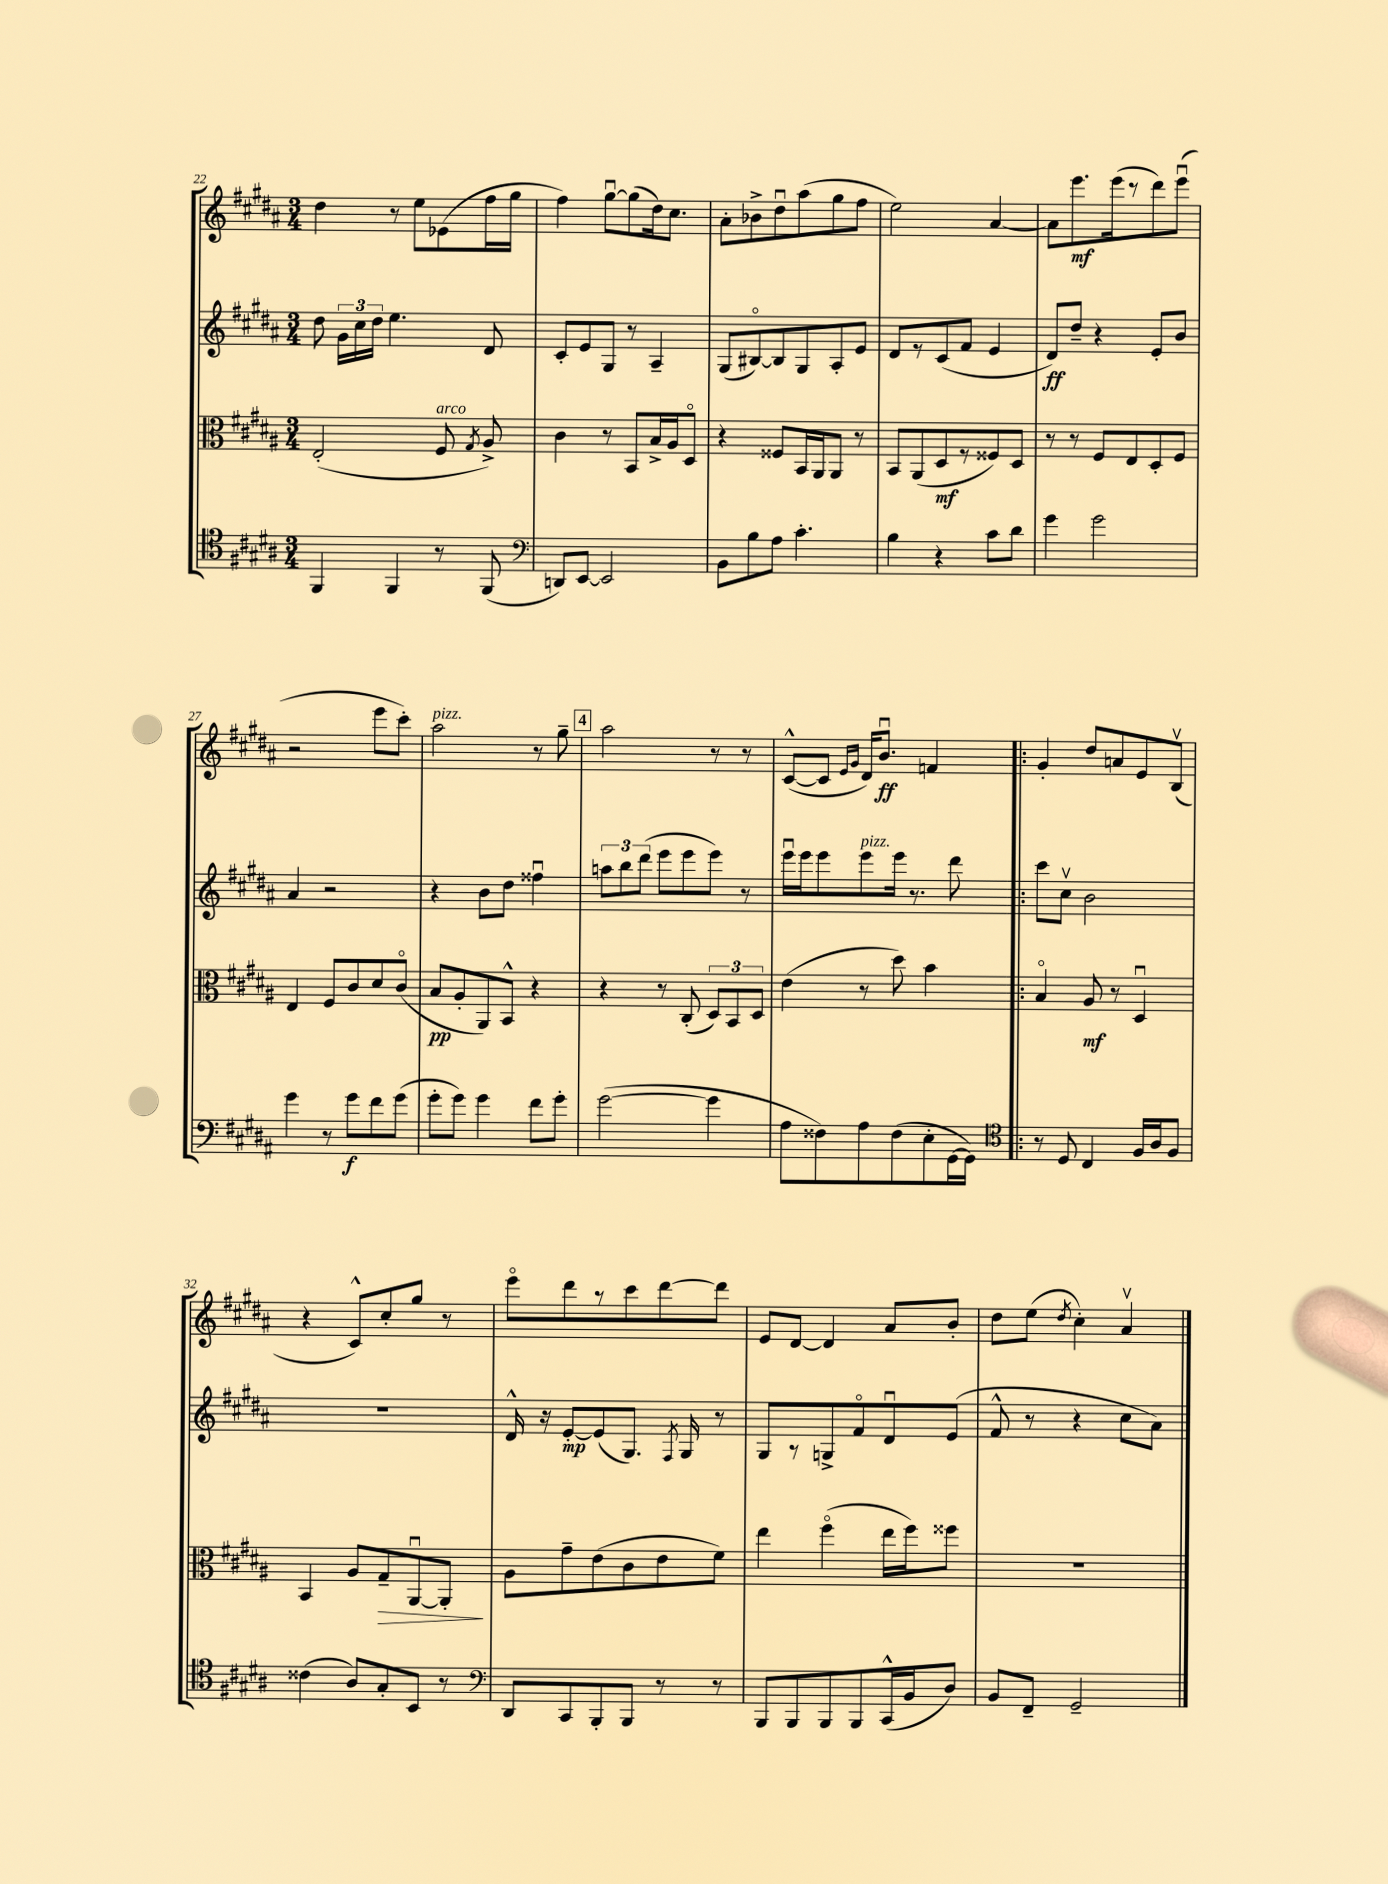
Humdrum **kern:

**kern	**dynam	**kern	**dynam	**kern	**dynam	**kern	**dynam
*part4	*part4	*part3	*part3	*part2	*part2	*part1	*part1
*staff4	*staff4	*staff3	*staff3	*staff2	*staff2	*staff1	*staff1
*clefC4	*	*clefC3	*	*clefG2	*	*clefG2	*
*k[f#c#g#d#a#]	*	*k[f#c#g#d#a#]	*	*k[f#c#g#d#a#]	*	*k[f#c#g#d#a#]	*
*M3/4	*	*M3/4	*	*M3/4	*	*M3/4	*
=22	=22	=22	=22	=22	=22	=22	=22
4FF#/	.	(2E'/	.	8dd#\	.	4dd#\	.
.	.	.	.	24g#\LL	.	.	.
.	.	.	.	24cc#\	.	.	.
.	.	.	.	24dd#\JJ	.	.	.
4FF#/	.	.	.	4.ee\	.	8r	.
.	.	.	.	.	.	8ee\L	.
!	!	!LO:TX:a:i:t=arco	!	!	!	!	!
8r	.	8F#/	.	.	.	(8e-X\	.
.	.	8qG#/	.	.	.	.	.
(8FF#/	.	8A#^/)	.	8d#/	.	16ff#\L	.
.	.	.	.	.	.	16gg#\JJ	.
=23	=23	=23	=23	=23	=23	=23	=23
*clefF4	*	*	*	*	*	*	*
8DDn/L)	.	4c#\	.	8c#'/L	.	4ff#\)	.
[8EE/J	.	.	.	8e/	.	.	.
2EE/]	.	8r	.	8G#/J	.	[8gg#u\L	.
.	.	8BB/L	.	8r	.	(8gg#\]	.
.	.	16B^/L	.	4A#~/	.	16dd#\k)	.
.	.	16A#/J	.	.	.	8.cc#\J	.
.	.	8D#/J	.	.	.	.	.
=24	=24	=24	=24	=24	=24	=24	=24
8BB\L	.	4r	.	(8G#/L	.	8a#'\L	.
8B\	.	.	.	[8B#X/)	.	8b-X^\	.
8A#\J	.	8F##X/L	.	8B#/]	.	8dd#u\	.
4.c#'\	.	16BB/L	.	8G#/	.	(8aa#\	.
.	.	16AA#/J	.	.	.	.	.
.	.	8AA#/J	.	8A#'/	.	8gg#\	.
.	.	8r	.	8e/J	.	8ff#\J	.
=25	=25	=25	=25	=25	=25	=25	=25
4B\	.	8BB/L	.	8d#/L	.	2ee\)	.
.	.	(8AA#/	.	8r	.	.	.
4r	.	8D#/	mf	(8c#/	.	.	.
.	.	8r	.	8f#/J	.	.	.
8c#\L	.	8F##X/)	.	4e/	.	[4a#/	.
8d#\J	.	8D#/J	.	.	.	.	.
=26	=26	=26	=26	=26	=26	=26	=26
4g#\	.	8r	.	8d#/L)	ff	8a#\L]	.
.	.	8r	.	8dd#~/J	.	8.eee\	mf
2g#\	.	8F#/L	.	4r	.	.	.
.	.	.	.	.	.	(16eee\k	.
.	.	8E/	.	.	.	8r	.
.	.	8D#'/	.	8e'/L	.	8ddd#\)	.
.	.	8F#/J	.	8b/J	.	(8eeeu\J	.
!!LO:LB:g=z
=27	=27	=27	=27	=27	=27	=27	=27
4g#\	.	4E/	.	4a#/	.	2r	.
8r	.	8F#/L	.	2r	.	.	.
8g#\L	f	8c#/	.	.	.	.	.
8f#\	.	8d#/	.	.	.	8eee\L	.
(8g#\J	.	(8c#/J	.	.	.	8ccc#'\J)	.
=28	=28	=28	=28	=28	=28	=28	=28
!	!	!	!	!	!	!LO:TX:a:i:t=pizz.	!
8g#'\L	.	8B/L	pp	4r	.	2aa#\	.
8g#\J)	.	8A#'/	.	.	.	.	.
4g#\	.	8AA#/)	.	8b\L	.	.	.
.	.	8BB^^/J	.	8dd#\J	.	.	.
8f#\L	.	4r	.	4ff##Xu\	.	8r	.
8g#'\J	.	.	.	.	.	8gg#~\	.
!!LO:REH:place=s1:t=4
=29	=29	=29	=29	=29	=29	=29	=29
([2g#\	.	4r	.	12aan\L	.	2aa#\	.
.	.	.	.	12bb\	.	.	.
.	.	.	.	(12ddd#\J	.	.	.
.	.	8r	.	8eee\L	.	.	.
.	.	(8C#'/	.	8eee\	.	.	.
4g#\]	.	12D#/L)	.	8eee\J)	.	8r	.
.	.	12BB/	.	.	.	.	.
.	.	.	.	8r	.	8r	.
.	.	12D#/J	.	.	.	.	.
=30	=30	=30	=30	=30	=30	=30	=30
8A#\L	.	(4e\	.	16eeeu\LL	.	([8c#^^/L	.
.	.	.	.	16eee\J	.	.	.
8F##X\)	.	.	.	8eee\	.	8c#/J]	.
.	.	.	.	.	.	16qqe/LL	.
.	.	.	.	.	.	16qqg#/JJ	.
!	!	!	!	!LO:TX:a:i:t=pizz.	!	!	!
8A#\	.	8r	.	8eee\	.	16d#/KL)	.
.	.	.	.	.	.	8.bu/J	ff
(8F##\	.	8dd#\)	.	16eee\Jk	.	.	.
.	.	.	.	8.r	.	.	.
8E'\	.	4b\	.	.	.	4fn/	.
[16GG#\L	.	.	.	8ddd#\	.	.	.
16GG#\JJ])	.	.	.	.	.	.	.
=31!|:	=31!|:	=31!|:	=31!|:	=31!|:	=31!|:	=31!|:	=31!|:
*clefC4	*	*	*	*	*	*	*
8r	.	4B/	.	8ccc#\L	.	4g#'/	.
8D#/	.	.	.	8cc#v\J	.	.	.
4C#/	.	8A#/	mf	2b\	.	8dd#/L	.
.	.	8r	.	.	.	8an/	.
16F#/LL	.	4D#u/	.	.	.	8e/	.
16A#/J	.	.	.	.	.	.	.
8F#/J	.	.	.	.	.	(8Bv/J	.
!!LO:LB:g=z
=32	=32	=32	=32	=32	=32	=32	=32
(4c##X\	.	4BB/	.	2.r	.	4r	.
8A#/L)	.	8A#/L	.	.	.	8c#^^/L)	.
!	!	!	!LO:HP:b	!	!	!	!
8G#'/	.	8G#~/	>	.	.	8cc#'/	.
8BB/J	.	[8AA#u/	.	.	.	8gg#/J	.
8r	.	8AA#'/J]	.	.	.	8r	.
.	.	.	]	.	.	.	.
=33	=33	=33	=33	=33	=33	=33	=33
*clefF4	*	*	*	*	*	*	*
8DD#/L	.	8A#\L	.	16d#^^/	.	8eee\L	.
.	.	.	.	16r	.	.	.
8CC#/	.	8g#~\	.	[8e'/L	mp	8ddd#\	.
8BBB'/	.	(8e\	.	(8e/]	.	8r	.
8BBB/J	.	8c#\	.	8.G#/J)	.	8ccc#\	.
8r	.	8e\	.	.	.	[8ddd#\	.
.	.	.	.	8qF#/	.	.	.
.	.	.	.	16G#/	.	.	.
8r	.	8f#\J)	.	8r	.	8ddd#\J]	.
=34	=34	=34	=34	=34	=34	=34	=34
8BBB/L	.	4ee\	.	8G#/L	.	8e/L	.
8BBB/	.	.	.	8r	.	[8d#/J	.
8BBB/	.	(4ff#\	.	8Gn^/	.	4d#/]	.
8BBB/	.	.	.	8f#/	.	.	.
(16CC#^^/L	.	16ee\LL	.	8d#u/	.	8a#/L	.
16BB/J	.	16ff#\J)	.	.	.	.	.
8D#/J)	.	8ff##X\J	.	(8e/J	.	8b'/J	.
=35	=35	=35	=35	=35	=35	=35	=35
8BB/L	.	2.r	.	8f#^^/	.	8dd#\L	.
8FF#~/J	.	.	.	8r	.	(8ee\J	.
.	.	.	.	.	.	8qdd#/	.
2GG#~/	.	.	.	4r	.	4cc#'\)	.
.	.	.	.	8cc#\L	.	4a#v/	.
.	.	.	.	8a#\J)	.	.	.
==	==	==	==	==	==	==	==
*-	*-	*-	*-	*-	*-	*-	*-
